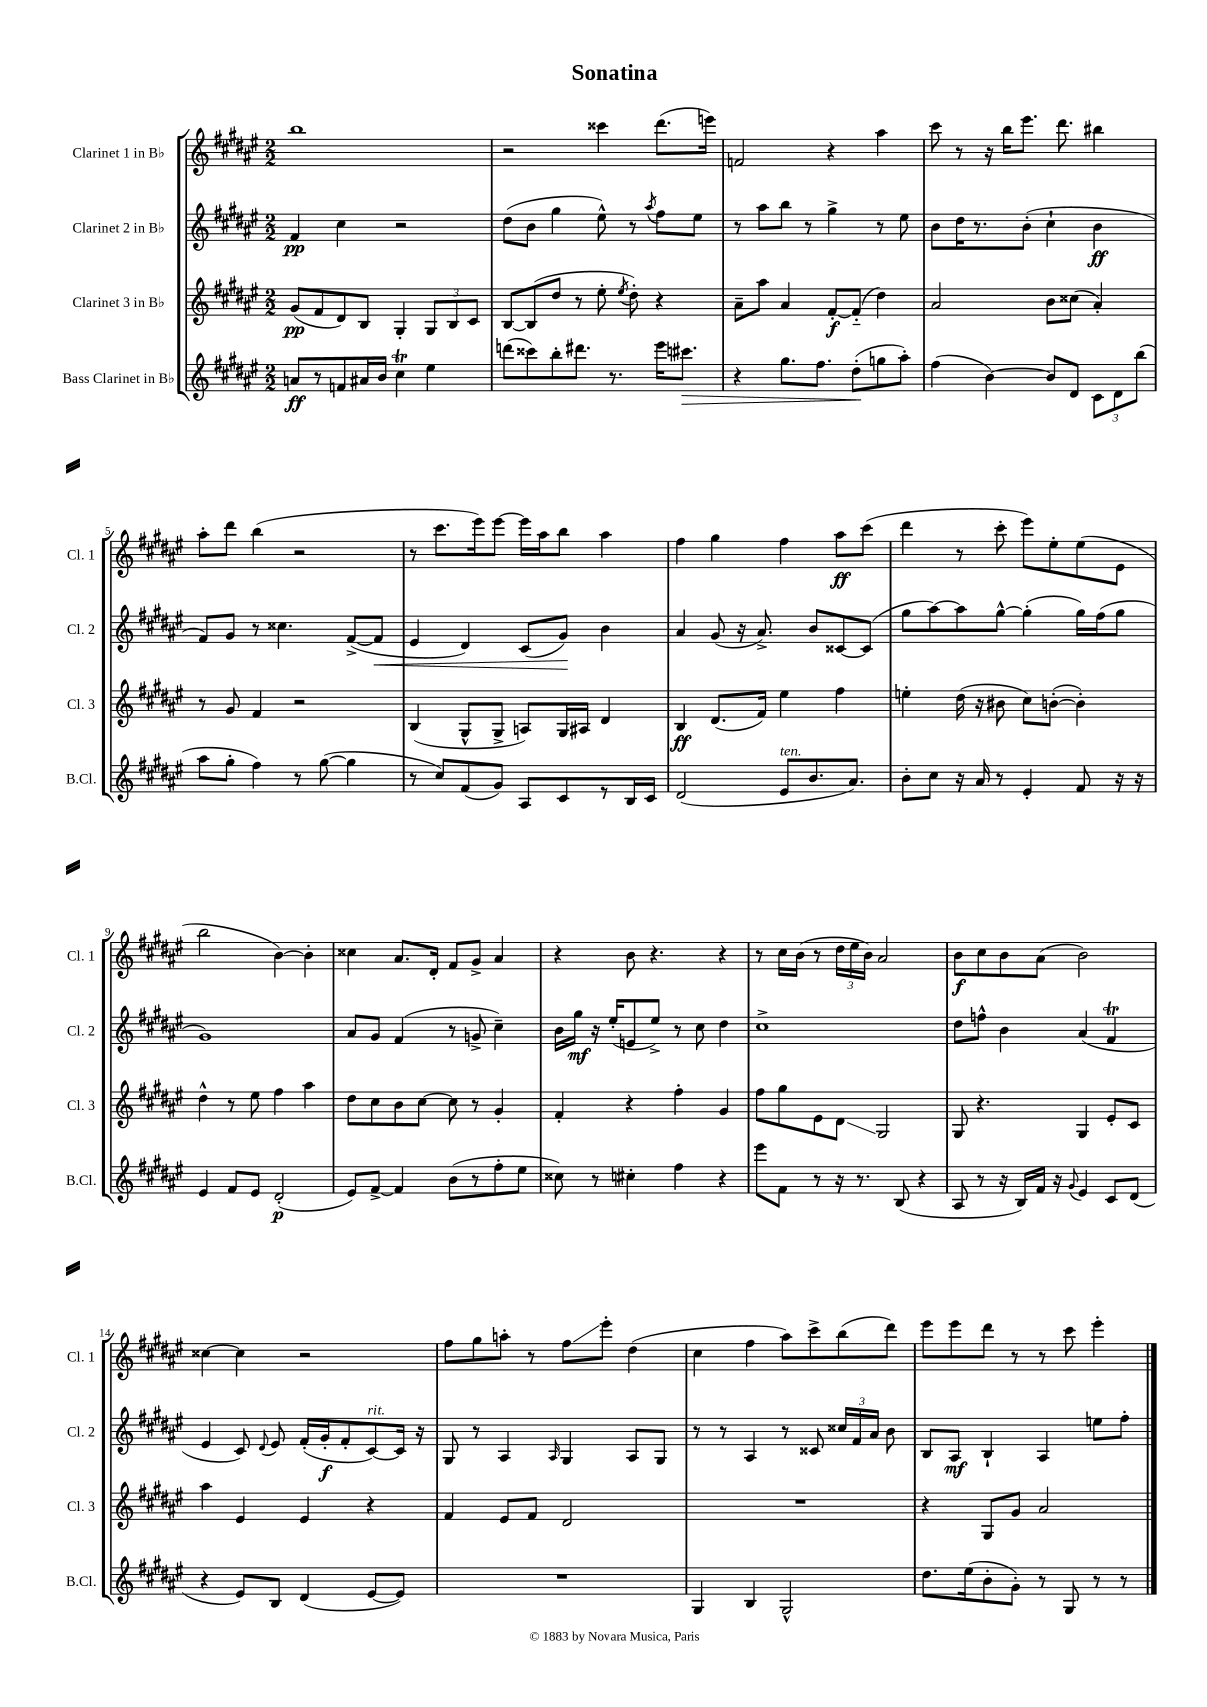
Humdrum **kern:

**kern	**kern	**kern	**kern
*staff4	*staff3	*staff2	*staff1
*clefG2	*clefG2	*clefG2	*clefG2
*k[f#c#g#d#a#e#]	*k[f#c#g#d#a#e#]	*k[f#c#g#d#a#e#]	*k[f#c#g#d#a#e#]
*M2/2	*M2/2	*M2/2	*M2/2
8a/L	(8g#/L	4f#/	1bb
8r	8f#/	.	.
8f/	8d#/)	4cc#\	.
16a#/L	8B/J	.	.
16b/JJ	.	.	.
4cc#\	4G#'/	2r	.
4ee#\	12G#/L	.	.
.	12B/	.	.
.	12c#/J	.	.
=	=	=	=
(8ddd\L	[8B/L	(8dd#\L	2r
8ccc##\)	(8B/]	8b\J	.
8bb'\	8dd#/J	4gg#\	.
8.ddd#\J	8r	.	.
.	8ee#'\	8ee#^^\)	4ccc##\
8.r	.	.	.
.	8qee#/	.	.
.	8dd#'\)	8r	.
.	.	8qaa#/	.
16eee#\LK	4r	8ff#\L	(8.ddd#\L
8.ccc#\J	.	.	.
.	.	8ee#\J	.
.	.	.	16eee\Jk)
=	=	=	=
4r	8a#~\L	8r	2f/
.	8aa#\J	8aa#\L	.
8.gg#\L	4a#/	8bb\J	.
.	.	8r	.
8.ff#\J	.	.	.
.	[8f#'/L	4gg#^\	4r
(8dd#'\L	(8f#'~/]J	.	.
8gg\	4dd#\)	8r	4aa#\
8aa#'\J)	.	8ee#\	.
=	=	=	=
(4ff#\	2a#/	8b\L	8ccc#\
.	.	16dd#\K	8r
.	.	8.r	.
[4b\)	.	.	16r
.	.	.	16bb\LK
.	.	(8b'\J	8.eee#\J
8b/]L	8b\L	4cc#`\	.
.	.	.	8.ddd#\
8d#/J	(8cc##\J	.	.
12c#\L	4a#'/)	4b\	4bb#\
12d#\	.	.	.
(12bb\J	.	.	.
=	=	=	=
8aa#\L	8r	8f#/L)	8aa#'\L
8gg#'\J	8g#/	8g#/J	8ddd#\J
4ff#\)	4f#/	8r	(4bb\
.	.	4.cc##\	.
8r	2r	.	2r
([8gg#\	.	.	.
4gg#\]	.	([8f#^/L	.
.	.	8f#/]J	.
=	=	=	=
8r	(4B/	4e#/	8r
8cc#/L)	.	.	8.ccc#\L
(8f#/	8G#^^/L	4d#/)	.
.	.	.	16eee#\k)
8g#/J)	8G#^/J	.	[8eee#\J
8A#/L	8A/L)	(8c#/L	16eee#\]LL
.	.	.	16aa#\J
8c#/	16G#/L	8g#/J)	8bb\J
.	16A#/JJ	.	.
8r	4d#/	4b\	4aa#\
16B/L	.	.	.
16c#/JJ	.	.	.
=	=	=	=
(2d#/	4B/	4a#/	4ff#\
.	(8.d#/L	(8g#/	4gg#\
.	.	16r	.
.	16f#/Jk)	8.a#^/)	.
8e#/L	4ee#\	.	4ff#\
8.b/	.	8b/L	.
.	4ff#\	[8c##/	8aa#\L
8.a#/J)	.	.	.
.	.	(8c##/]J	(8ccc#\J
=	=	=	=
8b'\L	4ee'\	8gg#\L	4ddd#\
8cc#\J	.	[8aa#\)	.
16r	(16dd#\	8aa#\]	8r
16a#/	16r	.	.
8r	8b#\	[8gg#^^\J	8ccc#'\
4e#'/	8cc#\L)	(4gg#'\]	8eee#\L)
.	([8b'\J	.	8ee#'\
8f#/	4b'\])	16gg#\LL)	(8ee#\
.	.	(16ff#\J	.
16r	.	8gg#\J	8e#\J
16r	.	.	.
=	=	=	=
4e#/	4dd#^^\	1g#)	2bb\
8f#/L	8r	.	.
8e#/J	8ee#\	.	.
(2d#'/	4ff#\	.	[4b\)
.	4aa#\	.	4b'\]
=	=	=	=
8e#/L)	8dd#\L	8a#/L	4cc##\
[8f#^/J	8cc#\	8g#/J	.
4f#/]	8b\	(4f#/	8.a#/L
.	[8cc#\J	.	.
.	.	.	16d#'/Jk
(8b\L	8cc#\]	8r	8f#/L
8r	8r	8g^/	8g#^/J
8ff#'\	4g#'/	4cc#~\)	4a#/
8ee#\J	.	.	.
=	=	=	=
8cc##\)	4f#'/	16b\LL	4r
.	.	16gg#\JJ	.
8r	.	16r	.
.	.	(16ee#'/LK	.
4cc#'\	4r	8e/	8b\
.	.	8ee#^/J)	4.r
4ff#\	4ff#'\	8r	.
.	.	8cc#\	.
4r	4g#/	4dd#\	4r
=	=	=	=
8eee#\L	8ff#\L	1cc#^	8r
8f#\J	8gg#\	.	16cc#\LL
.	.	.	(16b\JJ
8r	8e#\	.	8r
16r	8d#\J	.	24dd#\LL
.	.	.	24ee#\
8.r	.	.	.
.	.	.	24b\JJ)
.	2G#/	.	2a#/
(8B/	.	.	.
4r	.	.	.
=	=	=	=
8A#/	8G#/	8dd#\L	8b\L
8r	4.r	8ff^^\J	8cc#\
16r	.	4b\	8b\
16B/LL)	.	.	.
16f#/JJ	.	.	(8a#\J
16r	.	.	.
8qqg#/	.	.	.
4e#/	4G#/	(4a#/	2b\)
8c#/L	8e#'/L	4f#/	.
(8d#/J	8c#/J	.	.
=	=	=	=
4r	4aa#\	4e#/	[4cc##\
8e#/L)	4e#/	8c#/)	4cc##\]
.	.	8qqd#/	.
8B/J	.	8e#/	.
(4d#/	4e#/	(16f#'/LL	2r
.	.	16g#'/J	.
.	.	8f#'/	.
[8e#/L	4r	[8c#/)	.
8e#/]J)	.	16c#/]Jk	.
.	.	16r	.
=	=	=	=
1r	4f#/	8G#/	8ff#\L
.	.	8r	8gg#\
.	8e#/L	4A#/	8aa'\J
.	8f#/J	.	8r
.	.	16qqA#/	.
.	2d#/	4G#/	8ff#\L
.	.	.	8eee#'\J
.	.	8A#/L	(4dd#\
.	.	8G#/J	.
=	=	=	=
4G#/	1r	8r	4cc#\
.	.	8r	.
4B/	.	4A#/	4ff#\
2G#^^/	.	8r	8aa#\L)
.	.	8c##/	8ccc#^\
.	.	24cc##/LL	(8bb\
.	.	24f#/	.
.	.	24a#/JJ	.
.	.	8b\	8ddd#\J)
=	=	=	=
8.dd#\L	4r	8B/L	8eee#\L
.	.	8A#/J	8eee#\
(16ee#\k	.	.	.
8b'\	8G#/L	4B`/	8ddd#\J
8g#'\J)	8g#/J	.	8r
8r	2a#/	4A#/	8r
8G#/	.	.	8ccc#\
8r	.	8ee\L	4eee#'\
8r	.	8ff#'\J	.
==	==	==	==
*-	*-	*-	*-
